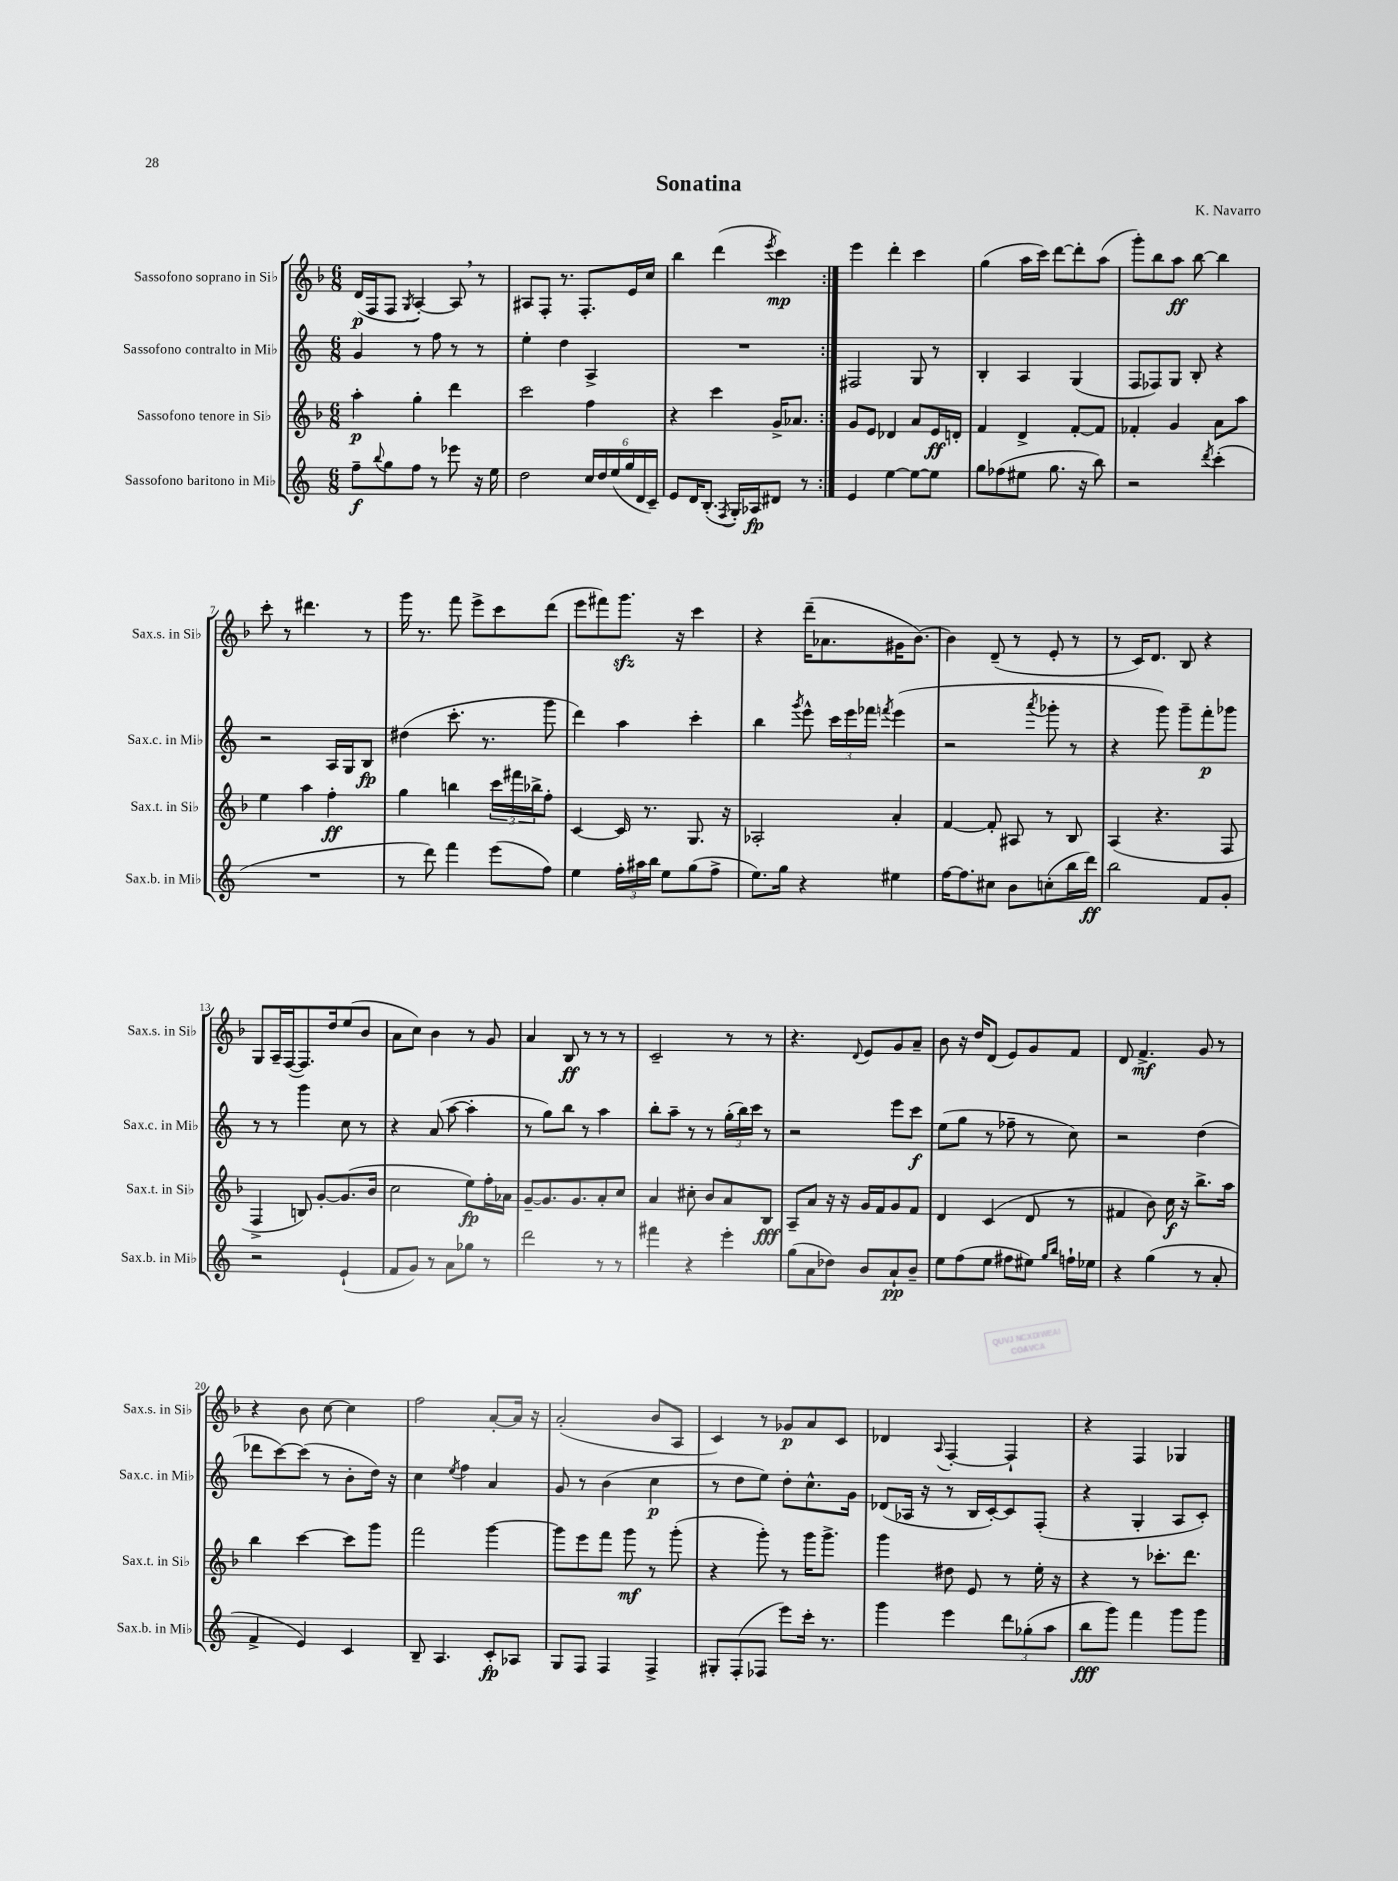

**kern	**kern	**kern	**kern
*staff4	*staff3	*staff2	*staff1
*clefG2	*clefG2	*clefG2	*clefG2
*k[]	*k[b-]	*k[]	*k[b-]
*M6/8	*M6/8	*M6/8	*M6/8
8ff~	4aa'	4g	(16d
.	.	.	16F
8qqbb	.	.	.
8gg	.	.	8F
.	.	.	8qG
8ff	4gg'	8r	[4A')
8r	.	8ff	.
8eee-	4ddd	8r	8A]
16r	.	8r	8r
16ee	.	.	.
=	=	=	=
2dd	2ccc	4ee'	8A#
.	.	.	8F'
.	.	4dd	8.r
.	.	.	8.F'
24cc	4ff	4A^	.
24dd	.	.	.
(24ee	.	.	.
24gg	.	.	16e
24d	.	.	.
.	.	.	16cc
24c~)	.	.	.
=	=	=	=
8e	4r	2.r	4bb-
16d	.	.	.
(8.B'	.	.	.
.	4ccc	.	(4ddd
8qF	.	.	.
16G')	.	.	.
16A-	.	.	.
.	.	.	8qeee
8d#	16g^	.	4ccc)
.	8.a-	.	.
8r	.	.	.
=:|!	=:|!	=:|!	=:|!
4e	8g	2F#	4eee
.	8e	.	.
[4ee	4d-	.	4ddd'
8ee_	8a	8G	4ccc
8ee]	16e	8r	.
.	16d'	.	.
=	=	=	=
8gg	4f	4B'	(4gg
(8ff-	.	.	.
8ee#	4d^	4A	16aa
.	.	.	16ccc)
8.gg	.	.	[8ddd
.	[8f'	(4G	8ddd']
16r	.	.	.
8bb)	8f]	.	(8aa
=	=	=	=
2r	4f-'	8F	8ggg')
.	.	8F-)	8bb-
.	4g	8G	8aa
.	.	8B'	[8bb-
8qddd	.	.	.
(4ccc'	8a	4r	4bb-]
.	8aa	.	.
=	=	=	=
2.r	4ee	2r	8ccc'
.	.	.	8r
.	4aa	.	4.ddd#
.	4ff'	16A	.
.	.	16G	.
.	.	8B	8r
=	=	=	=
8r	4gg	(4dd#	16ggg
.	.	.	8.r
8ddd)	.	.	.
4fff	4bb	8.ccc'	8fff
.	.	.	8eee^
.	.	8.r	.
(8eee	24ccc	.	8ccc
.	24fff#	.	.
.	24bb-^	.	.
8ff)	8ff'	8ggg	(8ddd
=	=	=	=
4ee	[4c	4ddd)	8eee
.	.	.	8fff#)
24ff'	16c]	4aa	8.ggg
24aa#	.	.	.
.	8.r	.	.
24bb	.	.	.
8ee	.	.	.
.	.	.	16r
(8gg	8.G	4ccc'	4ccc
8ff^	.	.	.
.	16r	.	.
=	=	=	=
8.ee)	2A-'	4bb	4r
16gg	.	.	.
.	.	8qggg	.
4r	.	8eee^^	(16ddd~
.	.	.	8.a-
.	.	24ccc	.
.	.	24eee	.
.	.	24fff-	.
.	.	8qfff	.
4ee#	4a'	(4eee	16g#
.	.	.	[8.b-)
=	=	=	=
[16ff	[4f	2r	4b-]
8.ff]	.	.	.
8cc#	8f']	.	(8d~
8b	8A#	.	8r
.	.	8qaaa	.
(8cc'	8r	8ggg-'	8e'
16bb	8B-	8r	8r
16ddd)	.	.	.
=	=	=	=
2bb	(4A	4r	8r
.	.	.	16c)
.	.	.	8.d
.	4.r	8ggg)	.
.	.	8ggg~	8B-
8f	.	8fff'	4r
8g'	8F	8ggg-	.
=	=	=	=
2r	4F^	8r	8G
.	.	8r	16A~
.	.	.	([16F
.	8B)	4ggg	8.F])
.	[8g'	.	.
.	.	.	16dd
(4e`	(8.g]	8cc	(8ee
.	.	8r	8b-
.	16b-	.	.
=	=	=	=
8f	2cc	4r	8a
8g)	.	.	8cc)
8r	.	(8a	4b-
8a	.	[8aa	.
8gg-	8ee)	4aa']	8r
8r	16ff'	.	8g
.	16a-	.	.
=	=	=	=
2ddd	[8g~	8r	4a
.	8.g]	8gg)	.
.	.	8bb	8B-
.	8.g	.	.
.	.	8r	8r
8r	8a'	4aa	8r
8r	8cc	.	8r
=	=	=	=
4fff#	4a	8bb'	2c~
.	.	8aa~	.
4r	8cc#'	8r	.
.	8b-	8r	.
4eee'	8a	(24gg'	8r
.	.	24bb)	.
.	.	24ccc	.
.	8B-	8r	8r
=	=	=	=
(8gg	8A~	2r	4.r
8a	8a	.	.
8dd-)	16r	.	.
.	16r	.	.
.	.	.	8qqd
8b	16g	.	8e
.	16f	.	.
8a`	8g	8eee	8g
8b~	8f	8ccc	8a~
=	=	=	=
8ee	4d	(8ee	8b-
(8ff	.	8gg	16r
.	.	.	16dd
8ee	(4c	8r	(8d
8ff#	.	8ff-~	8e)
8ee#)	8d	8r	8g
16qqgg	.	.	.
16qqbb	.	.	.
16ff`	8r	8cc)	8f
16ee-	.	.	.
=	=	=	=
4r	4f#	2r	8d
.	.	.	4.f^
(4gg	8b-)	.	.
.	16cc	.	.
.	16r	.	.
8r	8.bb-^	(4dd	8g
8a'	.	.	8r
.	16aa	.	.
=	=	=	=
4f^	4bb-	8ddd-	4r
.	.	[8ccc)	.
4e)	[4ccc	(8ccc]	8b-
.	.	8r	[8cc
4c	8ccc]	8b'	4cc]
.	8ggg	16dd)	.
.	.	16r	.
=	=	=	=
8B~	2fff	4cc	2ff
4.A	.	.	.
.	.	8qee	.
.	.	4ff	.
8c'	[4ggg	4a	[8a'
8A-	.	.	16a]
.	.	.	16r
=	=	=	=
8G	8ggg]	8g	(2a'
8F	8eee	8r	.
4F	8fff	(4b	.
.	8ggg	.	.
4F^	8r	4cc	8b-
.	(8ggg'	.	8A
=	=	=	=
8G#'	4r	8r	4c)
(8F'	.	8dd	.
8F-	8ggg')	8ee)	8r
8eee)	8r	8dd'	8g-
16ccc'	16ggg	8.cc^^	8a
8.r	8.ggg^	.	.
.	.	.	8c
.	.	16g	.
=	=	=	=
4ggg	4ggg	(8d-	4d-
.	.	16A-	.
.	.	16r	.
.	.	.	8qqA
4eee	8dd#	8r	[4F'
.	8e	16B	.
.	.	[16c')	.
12ddd	8r	8c]	4F`]
(12gg-'	.	.	.
.	16ee'	(8F'	.
12aa	.	.	.
.	16r	.	.
=	=	=	=
8bb	4r	4r	4r
8ggg)	.	.	.
4fff	8r	4G'	4F
.	8.ccc-'	.	.
8ggg	.	8A	4G-
.	8.ddd	.	.
8ggg	.	8c')	.
==	==	==	==
*-	*-	*-	*-
